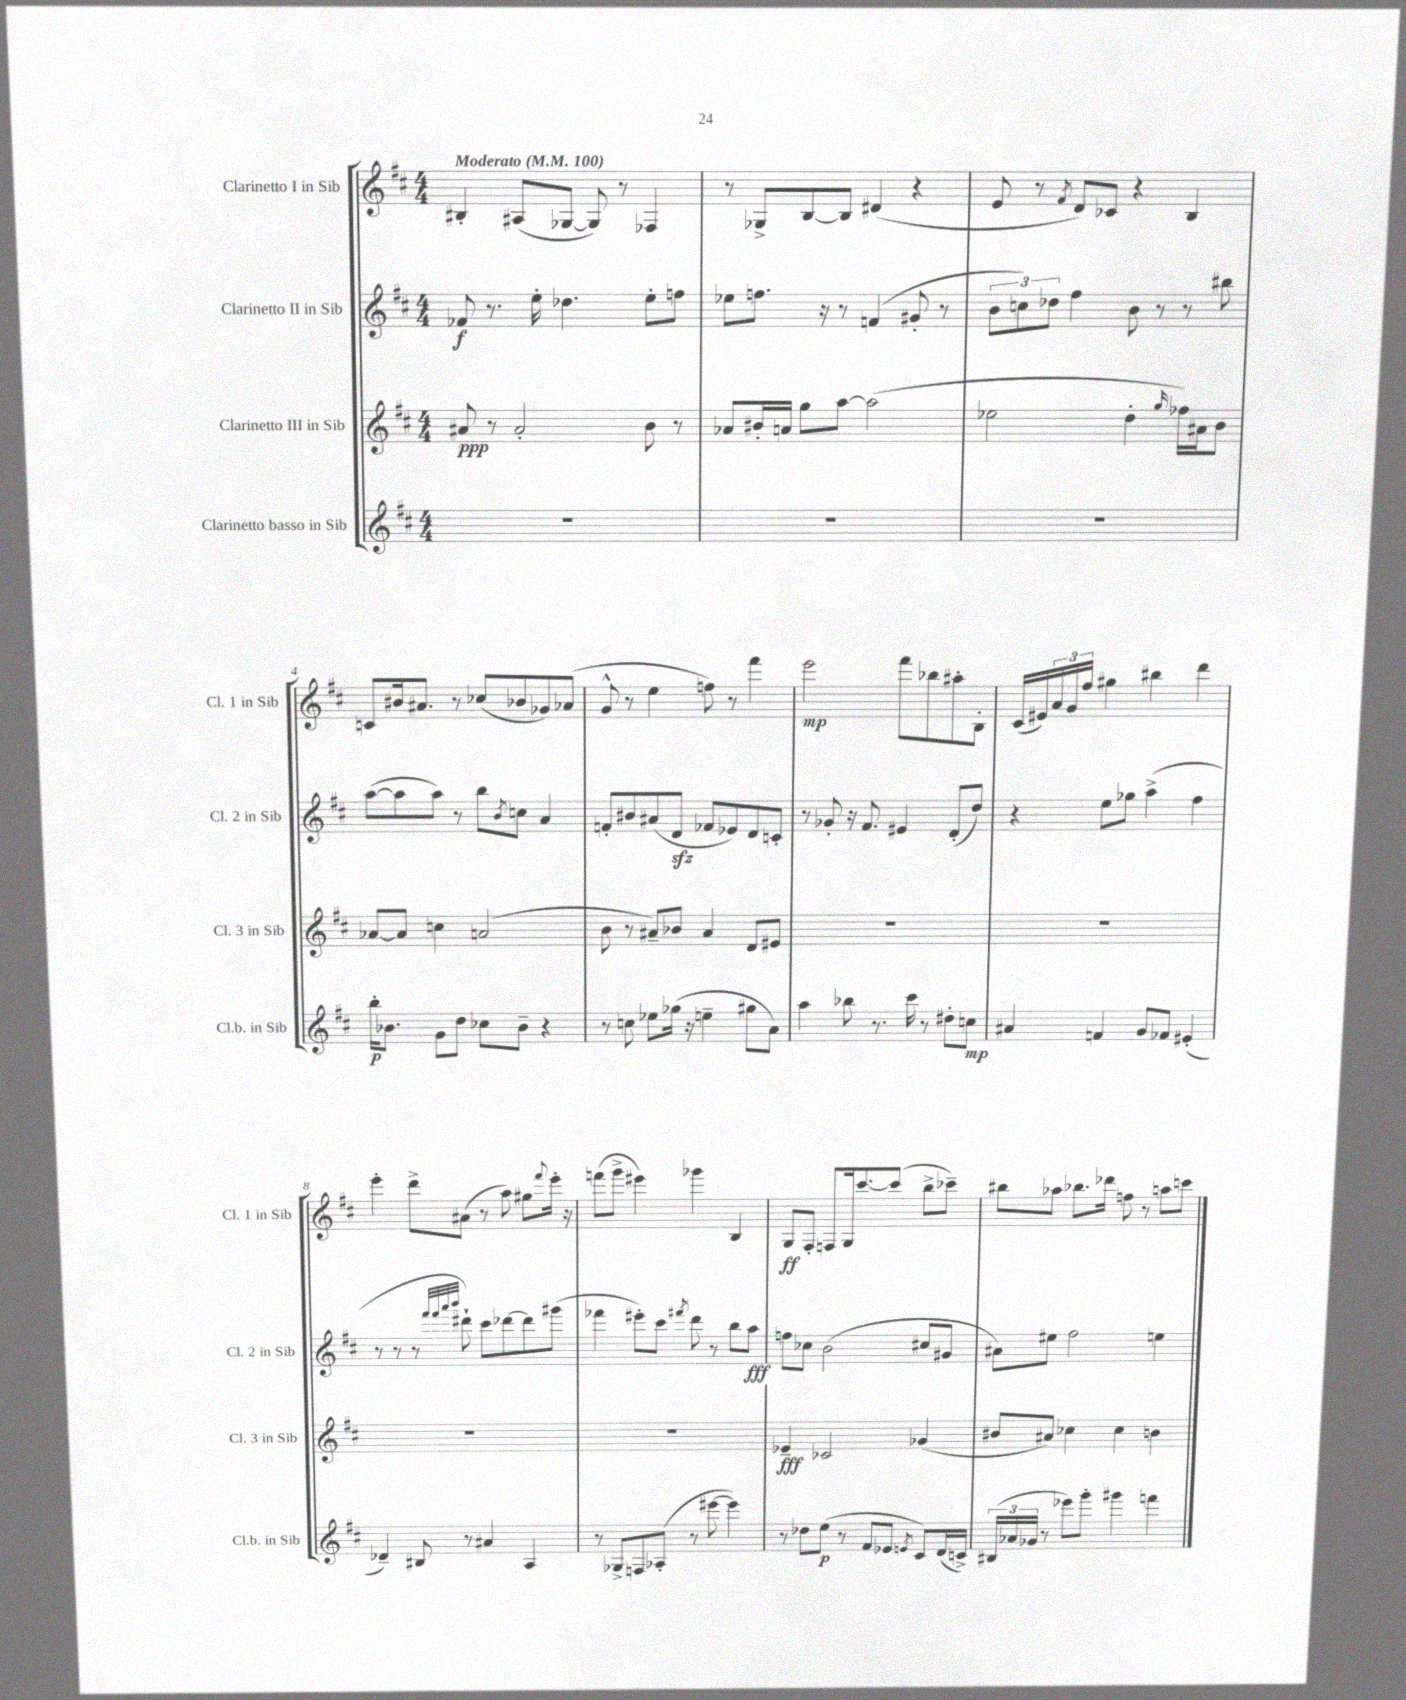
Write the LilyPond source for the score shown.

<<
\new StaffGroup <<
\new Staff = "s0" \with { instrumentName = "Clarinetto I in Sib" shortInstrumentName = "Cl. 1 in Sib" } {
    \clef treble \key d \major \numericTimeSignature \time 4/4 \tempo "Moderato" 4 = 100
    bis4-. ais8( ges8~ ges8) r8 fes4 |
    r8 ges8-> b8~ b8 dis'4( r4 |
    e'8 r8 \acciaccatura { fis'8 } d'8) ces'8 r4 b4 |
    c'8 bis'16 ais'8. r8 ces''8( bes'8 ges'8) aes'8( |
    g'8-^ r8 e''4 f''8) r8 fis'''4 |
    e'''2\mp fis'''8 bes''8 ais''8-. b8-. |
    cis'16( eis'16) \tuplet 3/2 { a'16 g'16 fis''16 } gis''4 bis''4 d'''4 |
    e'''4-. d'''8-> ais'8( r8 a''8) gis''8 \appoggiatura { fis'''8 } e'''16-. r16 |
    f'''8( g'''8-> eis'''4) ges'''4 b4 |
    g8\ff fis8-. f8 g16 cis'''8.~ cis'''8( b''8-> ces'''8--) |
    bis''8 aes''8 bes''8. des'''16 f''8 r8 a''8 c'''8 \bar "|." |
}
\new Staff = "s1" \with { instrumentName = "Clarinetto II in Sib" shortInstrumentName = "Cl. 2 in Sib" } {
    \clef treble \key d \major \numericTimeSignature \time 4/4
    fes'8\f r8. e''16-. des''4. e''8-. f''8 |
    ees''8 f''8. r16 r8 f'4( gis'8-. r8 |
    \tuplet 3/2 { b'8 c''8) des''8 } fis''4 b'8 r8 r8 bis''8 |
    a''8~( a''8 a''8) r8 b''8 \acciaccatura { b'8 } c''8 a'4 |
    f'8-. bis'8 ais'8( d'8\sfz fes'8 ees'8) d'8 c'8-. |
    r8 ges'8-. r16 fis'8. eis'4 d'8-.( d''8) |
    r4 e''8 ges''8 a''4->( fis''4 |
    r8 r8 r8 \grace { fis'''32 fis'''32 a'''32 b'''32 } dis'''8-!) cis'''8 des'''8~ des'''8 gis'''8( |
    fes'''4 eis'''8-.) cis'''8 \acciaccatura { fis'''8 } d'''8 r8 b''8 a''8\fff |
    f''8 ces''8 b'2( cis''8 gis'8 |
    ais'8) eis''8 fis''2 e''4 \bar "|." |
}
\new Staff = "s2" \with { instrumentName = "Clarinetto III in Sib" shortInstrumentName = "Cl. 3 in Sib" } {
    \clef treble \key d \major \numericTimeSignature \time 4/4
    ais'8\ppp r8 ais'2-. b'8 r8 |
    aes'8 bis'16-. a'16 g''8 a''8~ a''2( |
    ees''2 d''4-. \grace { g''16 } fes''16) ais'16 b'8 |
    aes'8~ aes'8 c''4 a'2( |
    b'8 r8 ais'8--) bes'8 ais'4 d'8 eis'8 |
    R1 |
    R1 |
    R1 |
    R1 |
    ees'4--\fff ces'2 ges'4( |
    bis'8 ais'8) ces''4 ces''4 b'4 \bar "|." |
}
\new Staff = "s3" \with { instrumentName = "Clarinetto basso in Sib" shortInstrumentName = "Cl.b. in Sib" } {
    \clef treble \key d \major \numericTimeSignature \time 4/4
    R1 |
    R1 |
    R1 |
    b''16-.\p bes'8. g'8 d''8 ces''8 bes'8-- r4 |
    r8 c''8 ees''8 ges''16( r16 e''4-- gis''8 a'8) |
    a''4 bes''8 r8. cis'''16 r8 dis''8-. c''8\mp |
    ais'4 f'4 g'8 fes'8 eis'4-.( |
    des'4--) bis8 r8 ais'4 a4 |
    r8 ges8-> f8 aes8-.( r8 eis'''8~ eis'''4) |
    r8 des''8 e''8\p( r8 fis'8 ees'8 \acciaccatura { e'8 } cis'8) d'16( c'16->) |
    \tuplet 3/2 { bis16( aes'16 ges'16 } r8 ees'''8) g'''8-. gis'''4 f'''4 \bar "|." |
}
>>
>>
